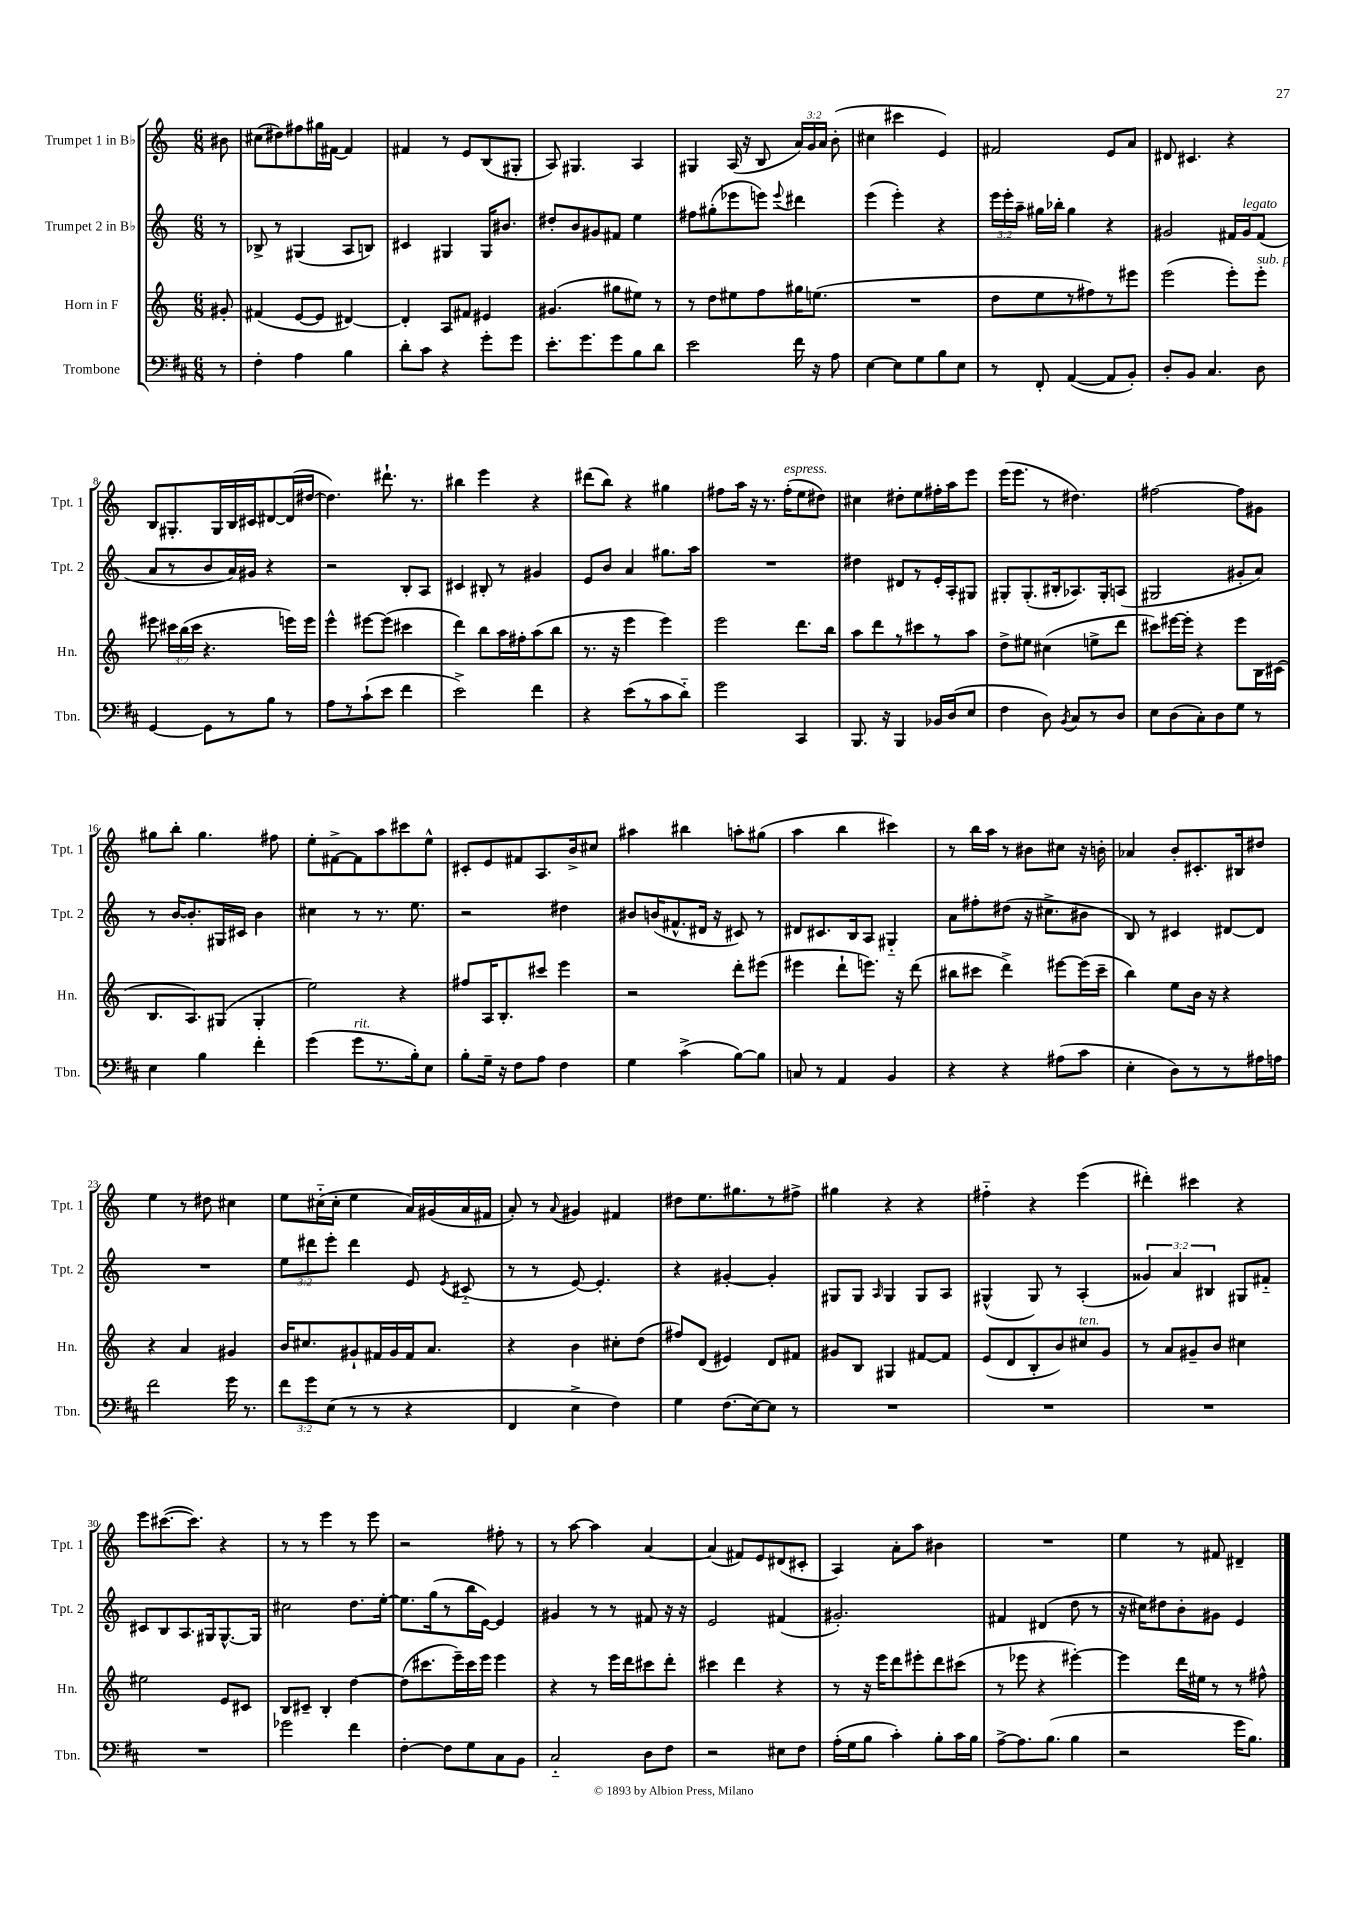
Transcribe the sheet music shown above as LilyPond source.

<<
\new StaffGroup <<
\new Staff = "s0" \with { instrumentName = "Trumpet 1 in Bb" shortInstrumentName = "Tpt. 1" } {
    \clef treble \key c \major \numericTimeSignature \time 6/8 \override Staff.TupletNumber.text = #tuplet-number::calc-fraction-text \partial 8
    \autoBeamOff bis'8 |
    cis''8[( dis''8) fis''8 gis''16 fis'16]~ fis'4 |
    fis'4 r8 e'8[ b8( gis8]-. |
    a8) gis4. a4 |
    gis4 a16( r16 b8 \tuplet 3/2 { a'16[) g'16 a'16] } b'8-.( |
    cis''4 cis'''4 e'4) |
    fis'2 e'8[ a'8] |
    dis'8 cis'4. r4 |
    b8[ gis8.-. gis16 b16 cis'16 dis'8~ dis'16( dis''16]~ |
    dis''4.) dis'''8.-! r8. |
    bis''4 e'''4 r4 |
    dis'''8[( b''8]) r4 gis''4 |
    fis''8[ a''16] r16 r8. fis''16[-.^\markup { \italic "espress." }( e''8 dis''8]) |
    cis''4 dis''8[-. e''8 fis''16-. a''16 e'''8] |
    e'''16[( e'''8.] r8 dis''4.) |
    fis''2~ fis''8[ gis'8] |
    gis''8[ b''8]-. gis''4. fis''8 |
    e''8[-. fis'8~-> fis'8 a''8 cis'''8 e''8]-^ |
    cis'8[-. e'8 fis'8 a8. b'16-> cis''8] |
    ais''4 bis''4 a''8[-. gis''8]( |
    a''4 b''4 cis'''4) |
    r8 b''16[ a''16] r8 bis'8[ cis''8] r16 b'16-. |
    aes'4 b'8[-. cis'8.-. bis16 dis''8] |
    e''4 r8 dis''8 cis''4 |
    e''8[ cis''16-_( cis''16]-. e''4 a'16[) gis'16( a'16 fis'16] |
    a'8-.) r8 \appoggiatura { a'8 } gis'4 fis'4 |
    dis''8[ e''8. gis''8. r8 fis''8]-> |
    gis''4 r4 r4 |
    fis''4-_ r4 e'''4( |
    dis'''4-.) cis'''4 r4 |
    e'''8[ cis'''8.~( cis'''8.]) r4 |
    r8 r8 e'''4 r8 e'''8 |
    r2 fis''8-. r8 |
    r8 a''8~ a''4 a'4~ |
    a'4( fis'8[) e'8 dis'8( cis'8]-. |
    a4) a'8[-. a''8] bis'4 |
    R2. |
    e''4 r8 fis'8 dis'4-- \bar "|." |
}
\new Staff = "s1" \with { instrumentName = "Trumpet 2 in Bb" shortInstrumentName = "Tpt. 2" } {
    \clef treble \key c \major \numericTimeSignature \time 6/8 \override Staff.TupletNumber.text = #tuplet-number::calc-fraction-text \partial 8
    \autoBeamOff r8 |
    bes8-> r8 gis4( a8[ b8]) |
    cis'4 gis4 gis16[ bis'8.] |
    dis''8[-. b'8 gis'8 fis'8] e''4 |
    fis''8[ gis''8-.( ees'''8 e'''8]) \appoggiatura { e'''8 } dis'''4 |
    e'''4( e'''4-.) r4 |
    \tuplet 3/2 { e'''16[ e'''16-. a''16]-- } gis''16[ bes''16]-. gis''4 r4 |
    gis'2 fis'16[ gis'16^\markup { \italic "legato" } fis'8]( |
    a'8[ r8 b'8 a'16) gis'16] r4 |
    r2 b8[-. a8] |
    cis'4 bis8-. r8 gis'4 |
    e'8[ b'8] a'4 gis''8.[ a''16] |
    R2. |
    dis''4 dis'8[ r8 e'16-. a16-. gis8] |
    gis8[-. gis8.-.( bis16-. aes8.) gis16-. a8]( |
    gis2 gis'8[-. a'8]) |
    r8 b'16[~ b'8.-. gis16 cis'16] b'4 |
    cis''4 r8 r8. e''8. |
    r2 dis''4 |
    bis'8[ b'16( fis'8.-^ dis'16] r16 cis'8) r8 |
    dis'8[ cis'8. b16 a8] gis4-_ |
    a'8[ fis''8-. dis''8]( r16 cis''8.[-> bis'8] |
    b8) r8 cis'4 dis'8[~ dis'8] |
    R2. |
    \tuplet 3/2 { e''8[ dis'''8 e'''8]-. } dis'''4 e'8 \acciaccatura { e'8 } cis'8-_( |
    r8 r8 e'8~) e'4.-. |
    r4 gis'4~-. gis'4-. |
    gis8[ gis8] \grace { a16 } gis4 gis8[ a8] |
    gis4-^( gis8) r8 a4-.( |
    \tuplet 3/2 { gisis'4) a'4 bis4 } gis8[ fis'8]-_ |
    cis'8[ b8 a8. gis16 gis8.~-^ gis16] |
    cis''2 d''8.[ e''16]~-. |
    e''8.[ g''16( r8 b''16 e'16]~) e'4 |
    gis'4 r8 r8 fis'8 r16 r16 |
    e'2 fis'4( |
    gis'2.-.) |
    fis'4 dis'4( d''8 r8 |
    r16 cis''16[) dis''8 b'8-. gis'8] e'4 \bar "|." |
}
\new Staff = "s2" \with { instrumentName = "Horn in F" shortInstrumentName = "Hn." } {
    \clef treble \key c \major \numericTimeSignature \time 6/8 \override Staff.TupletNumber.text = #tuplet-number::calc-fraction-text \partial 8
    \autoBeamOff gis'8-. |
    fis'4( e'8[~ e'8] dis'4~) |
    dis'4-. a8[ fis'8] eis'4 |
    gis'4.( gis''8[ eis''8]) r8 |
    r8 d''8[ eis''8 f''8 gis''16 e''8.]( |
    R2. |
    d''8[ e''8 r8 fis''8) r8 eis'''8] |
    e'''2( e'''8[-.) e'''8]-.^\markup { \italic "sub. p" } |
    eis'''8 \tuplet 3/2 { cis'''16[ b''16( cis'''16] } r4. e'''16[) e'''16] |
    e'''4-^ eis'''8[~ eis'''8]( cis'''4 |
    d'''4) b''8[ a''16 fis''16-. a''8( b''8] |
    r8. r16 e'''4 e'''4) |
    e'''2 d'''8.[ b''16] |
    a''8[ d'''8 r8 cis'''8 r8 a''8] |
    d''8[-> eis''8] cis''4( e''8[-> d'''8] |
    cis'''8[) eis'''16~ eis'''16]-. r4 eis'''8[ b16 cis'16]( |
    b8.[ a8.) gis8]( gis4-. |
    e''2) r4 |
    fis''8[ a16 b8.-. cis'''8] e'''4 |
    r2 d'''8[-. eis'''8]( |
    eis'''4 d'''8[-! e'''8.]) r16 d'''8( |
    bis''8[ cis'''8] d'''4->) eis'''8[~ eis'''16( cis'''16]-- |
    b''4) e''8[ b'16] r16 r4 |
    r4 a'4 gis'4 |
    b'16[ cis''8. gis'8-! fis'16 gis'16 fis'16 a'8.] |
    r4 b'4 cis''8[-. d''8]( |
    fis''8[) d'8]( eis'4) d'8[ fis'8] |
    gis'8[ b8] gis4 fis'8[~ fis'8] |
    e'8[( d'8 b8-. b'8) cis''8^\markup { \italic "ten." } g'8] |
    r8 a'8[ gis'8-- b'8] cis''4 |
    eis''2 e'8[ cis'8] |
    b8[ cis'8]-- b4-. d''4~ |
    d''8[( cis'''8. e'''16--) cis'''16 e'''16] e'''4 |
    r4 r8 e'''16[ d'''16 cis'''8 d'''8]-. |
    cis'''4 d'''4 r4 |
    r8 r16 e'''16[ d'''8 eis'''8-. d'''8 cis'''8]( |
    r8 ees'''8 r4 eis'''4~-.) |
    eis'''4 d'''16[ eis''16] r8 r8 fis''8-^ \bar "|." |
}
\new Staff = "s3" \with { instrumentName = "Trombone" shortInstrumentName = "Tbn." } {
    \clef bass \key d \major \numericTimeSignature \time 6/8 \override Staff.TupletNumber.text = #tuplet-number::calc-fraction-text \partial 8
    \autoBeamOff r8 |
    fis4-. a4 b4 |
    d'8[-. cis'8] r4 g'8[-. g'8] |
    e'8.[-. g'8. g'8 b8 d'8] |
    e'2 fis'16 r16 a8 |
    e4~ e8[ g8 b8 e8] |
    r8 fis,8-. a,4~( a,8[ b,8]-.) |
    d8[-. b,8] cis4. d8 |
    g,4~ g,8[ r8 b8] r8 |
    a8[ r8 cis'8-!( e'8] fis'4 |
    e'2->) fis'4 |
    r4 e'8[( r8 cis'8 d'8]-_) |
    g'2 cis,4 |
    b,,8. r16 b,,4 bes,16[ d16( e8] |
    fis4 d8) \acciaccatura { b,8 } cis8[ r8 d8] |
    e8[ d8( cis8-.) d8 g8] r8 |
    e4 b4 fis'4-. |
    g'4( g'8[^\markup { \italic "rit." } r8. b16-.) e8] |
    b8[-. g16]-- r16 fis8[ a8] fis4 |
    g4 cis'4->( b8[~) b8] |
    c8 r8 a,4 b,4 |
    r4 r4 ais8[( cis'8] |
    e4-. d8[) r8 r8 ais16 a16] |
    fis'2 g'16 r8. |
    \tuplet 3/2 { fis'8[ g'8 e8]( } r8 r8 r4 |
    fis,4 e4-> fis4) |
    g4 fis8.[( e16~) e8] r8 |
    R2. |
    R2. |
    R2. |
    R2. |
    ges'2 fis'4 |
    fis4~-. fis8[ g8 cis8 b,8] |
    cis2-_ d8[ fis8] |
    r2 eis8[ fis8] |
    a16[-.( g16 b8] cis'4-.) b8[-. cis'16 b16] |
    a8[~-> a8. b8.]( b4 |
    r2 g'16[ b8.]) \bar "|." |
}
>>
>>
